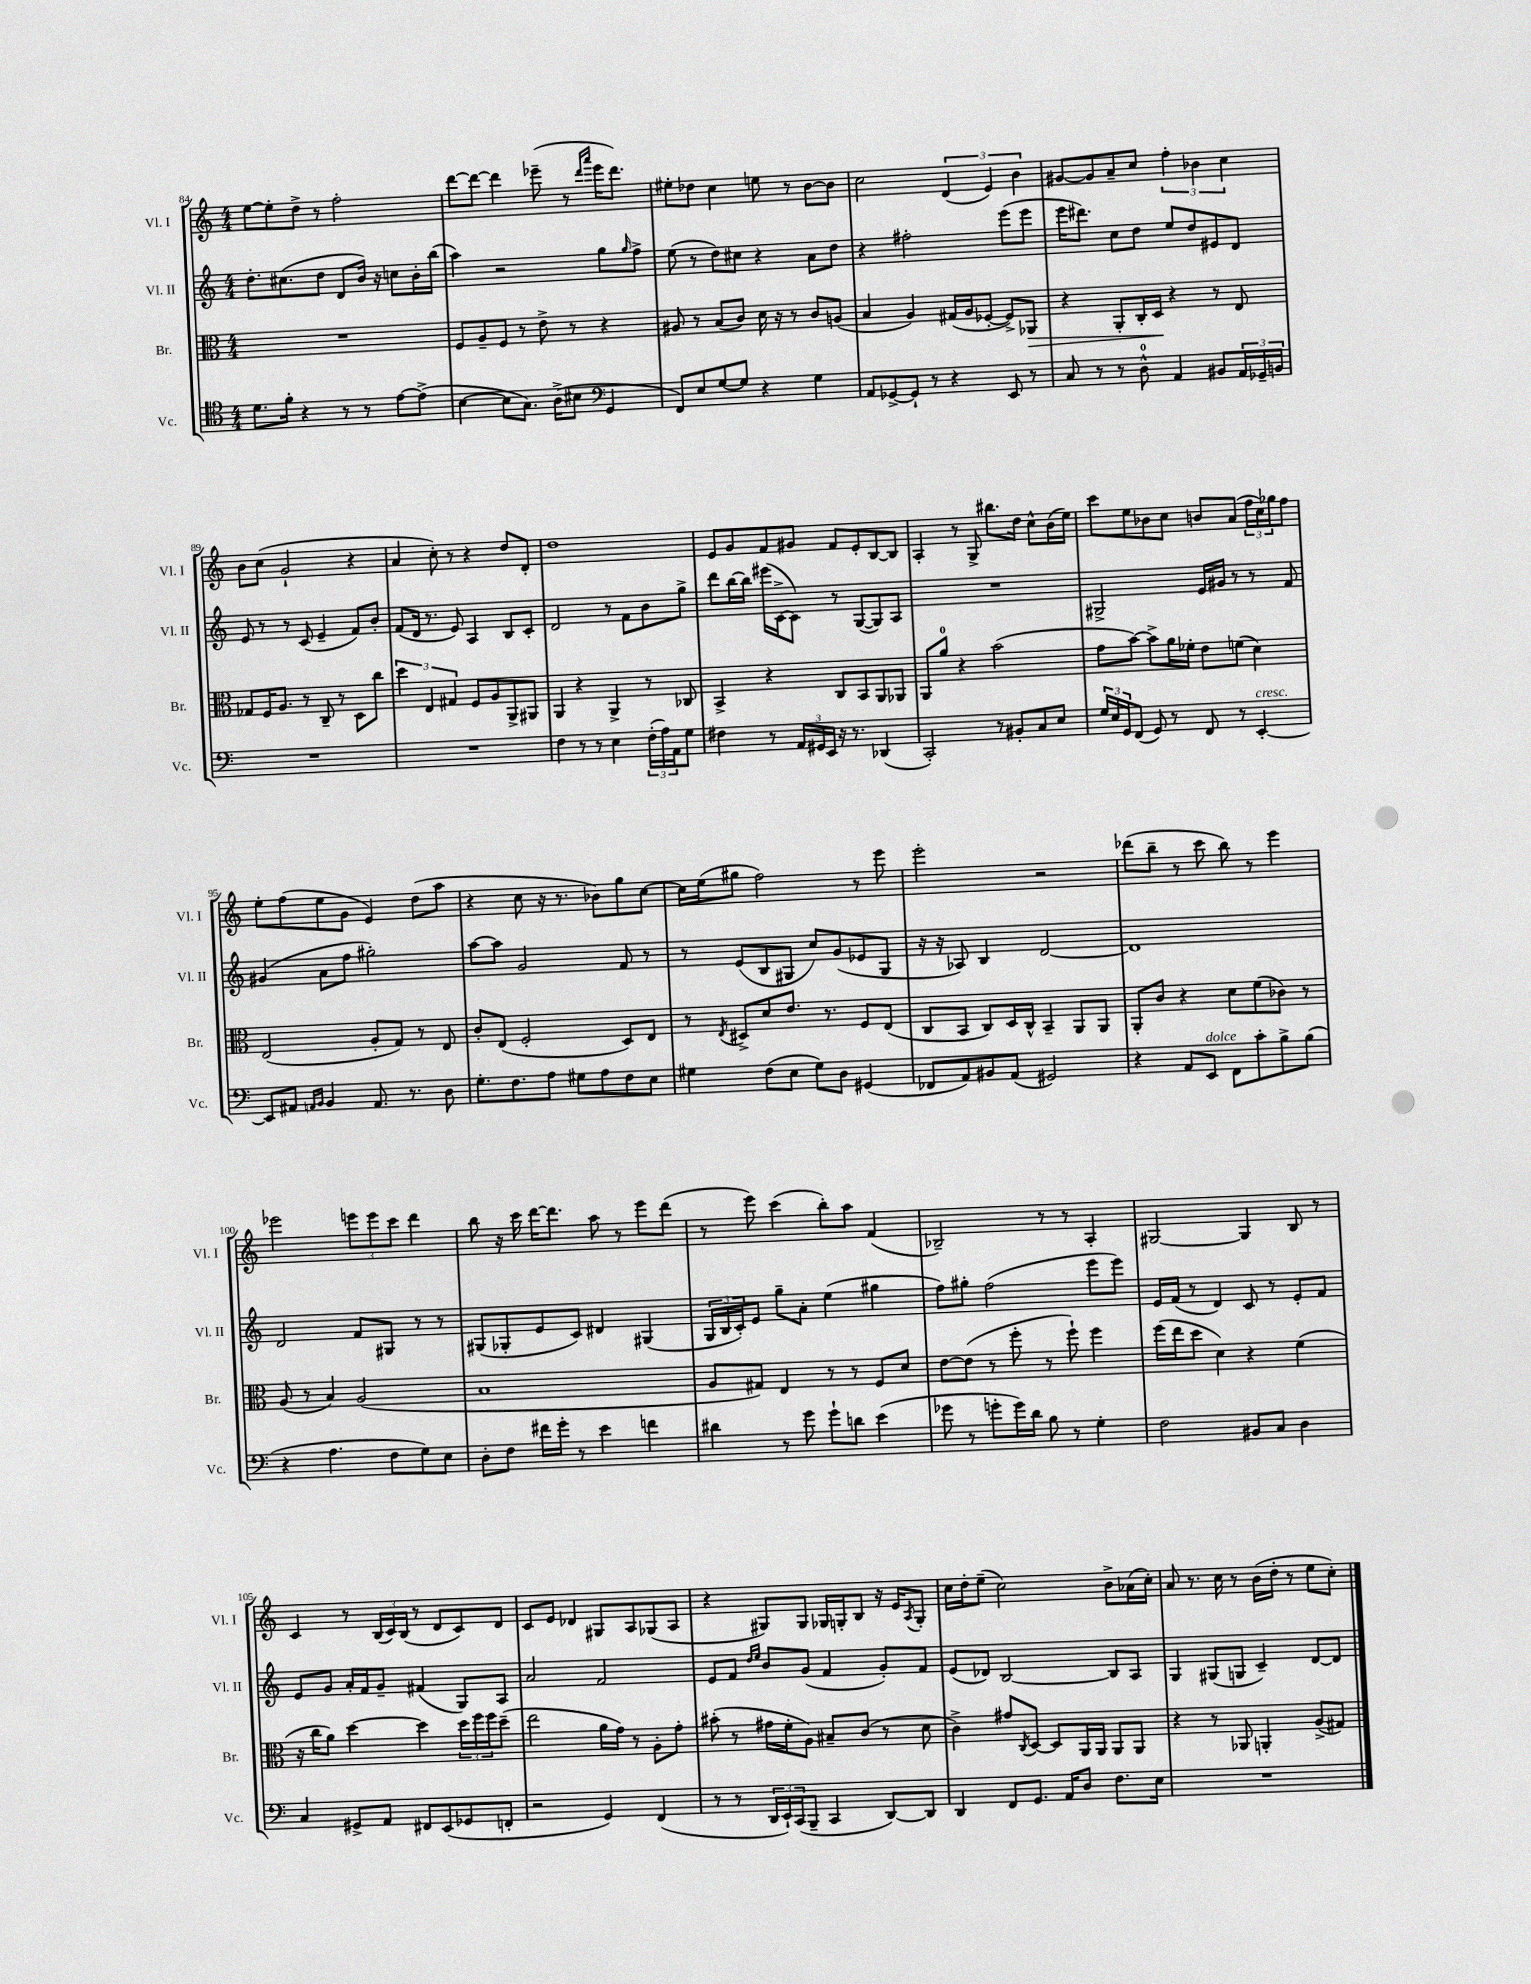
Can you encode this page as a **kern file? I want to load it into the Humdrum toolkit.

**kern	**kern	**dynam	**kern	**kern
*part4	*part3	*part3	*part2	*part1
*staff4	*staff3	*staff3	*staff2	*staff1
*I"Vc.	*I"Br.	*	*I"Vl. II	*I"Vl. I
*I'Vc.	*I'Br.	*	*I'Vl. II	*I'Vl. I
*clefC4	*clefC3	*	*clefG2	*clefG2
*k[]	*k[]	*	*k[]	*k[]
*M4/4	*M4/4	*	*M4/4	*M4/4
=84	=84	=84	=84	=84
8.d\L	1r	.	8.dd'\L	[8ee\L
.	.	.	.	8ee'\]
16f'\Jk	.	.	(8.cc#X\	.
4r	.	.	.	8dd^\J
.	.	.	8dd\J	8r
8r	.	.	8d/L	2ff'\
8r	.	.	16b/Jk)	.
.	.	.	16r	.
[8e\L	.	.	8ccn\L	.
(8e^\J]	.	.	16b'\L	.
.	.	.	(16bb\JJ	.
=85	=85	=85	=85	=85
[4B\	8F/L	.	4aa\)	[8ddd\L
.	8A~/	.	.	8ddd\J_
8B\L]	8F/J	.	2r	4ddd\]
8.G\J)	8r	.	.	.
.	8e^\	.	.	(8eee-X~\
(16A^\KL	.	.	.	.
8B#X\J	8r	.	.	8r
*clefF4	*	*	*	*
.	.	.	.	16qqddd/LL
.	.	.	.	16qqaaa/JJ
4GG/	4r	.	8gg\L	16eee-\KL
.	.	.	.	8.ddd\J)
.	.	.	16qqgg/	.
.	.	.	8ff^\J	.
=86	=86	=86	=86	=86
8FF/L)	8A#X/	.	(8ee\	8ee#X'\L
8E/	8r	.	8r	8dd-X\J
[8G/	(8B/L	.	8dd\L)	4cc\
8G/J]	8c/J)	.	8cc#X\J	.
4r	16d\	.	4r	8een\
.	16r	.	.	.
.	8r	.	.	8r
4G\	8c/L	.	8a\L	[8b\L
.	(8An/J	.	8dd\J	8b\J]
=87	=87	=87	=87	=87
8AA/L	4B/	.	4r	2cc\
[8GG-X^/	.	.	.	.
8GG-`/J]	4A/)	.	2ff#X'\	.
8r	.	.	.	.
4r	(16G#X/LL	.	.	(6d/
.	16A/J	.	.	.
.	[8F-X'/J	.	.	.
.	.	.	.	6e/)
8EE/	8F-^/L])	.	(8eee\L	.
.	.	.	.	6b\
!	!	!LO:HP:b	!	!
8r	8AA-X/J	>	8eee\J	.
=88	=88	=88	=88	=88
8C/	4r	.	16eee\KL	[8g#X/L
.	.	.	8.ddd#X\J)	.
8r	.	.	.	8g#/]
8r	8AA'/L	.	8cc\L	8a~/
8D^^\	16C'/L	.	8dd\J	8cc/J
.	16D/JJ	.	.	.
4AA/	4r	]	8ee/L	6ff'\
.	.	.	8dd/	.
.	.	.	.	6b-X\
8BB#X/L	8r	.	8e#X/	.
.	.	.	.	6cc\
24AA/L	8E/	.	8d/J	.
24GG-X~/	.	.	.	.
24BBn/JJ	.	.	.	.
!!LO:LB:g=z
=89	=89	=89	=89	=89
1r	8G-X/L	.	8e/	8b\L
.	16F/K	.	8r	(8cc\J
.	8.A/J	.	.	.
.	.	.	8r	2g`/
.	8r	.	(8c/	.
.	8C~/	.	4e~/	.
.	8r	.	.	.
.	8D\L	.	8f/L)	4r
.	8cc\J	.	8b'/J	.
=90	=90	=90	=90	=90
1r	6dd\	.	(8f/L	4a/
.	.	.	16d/Jk	.
.	6E/	.	.	.
.	.	.	8.r	.
.	.	.	.	8cc'\)
.	6G#X/	.	.	.
.	.	.	8e/)	8r
.	8F/L	.	4A/	4r
.	8A/	.	.	.
.	8AA^/	.	8B/L	8dd/L
.	8AA#X/J	.	8c'/J	8d'/J
=91	=91	=91	=91	=91
4F\	4AA/	.	2d/	1dd
8r	4r	.	.	.
8r	.	.	.	.
4E\	4AA^/	.	8r	.
.	.	.	8f\L	.
(24F'\LL	8r	.	8b\	.
24A\)	.	.	.	.
24AA\J	.	.	.	.
8G\J	8C-X/	.	8gg^\J	.
=92	=92	=92	=92	=92
4F#X\	4BB^/	.	8ddd\L	8e/L
.	.	.	[16bb\L	8g/
.	.	.	16bb\JJ]	.
8r	4r	.	(16eee#X\LL	8f/
.	.	.	[16c^\J	.
24AA/LL	.	.	8c\J])	8g#X/J
24GG#X/	.	.	.	.
24EE/JJ	.	.	.	.
16r	8C/L	.	8r	8f/L
8.r	.	.	.	.
.	8BB/	.	([8G/L	8e'/
(4DD-X/	8AA/	.	8G/])	[8B/
.	8AA-X/J	.	8A/J	8B/J]
=93	=93	=93	=93	=93
2CC'/)	8AA/L	.	1r	4A'/
.	8a/J	.	.	.
.	4r	.	.	8r
.	.	.	.	8G^/
8r	(2b\	.	.	8.bb#X\L
8BB#X'/L	.	.	.	.
.	.	.	.	16dd\Jk
8C/	.	.	.	8cc^^\L
8E/J	.	.	.	(16b\L
.	.	.	.	16ee\JJ)
=94	=94	=94	=94	=94
24G/LL	8g\L	.	2G#X^/	8ccc\L
24E/	.	.	.	.
24GG/J	.	.	.	.
(8FF/J	[8b\J)	.	.	8ee\
8GG/)	8b^\L]	.	.	8b-X\
8r	16a\L	.	.	8cc\J
.	16f-X'\JJ	.	.	.
8FF/	8e\L	.	16e/LL	8bn/L
.	.	.	16g#X/JJ	.
8r	(8fn\J	.	8r	(8a/J
!LO:TX:a:i:t=cresc.	!	!	!	!
[4EE'/	4d\)	.	8r	24ff\LL
.	.	.	.	24cc\)
.	.	.	.	24gg-X\J
.	.	.	8f/	8ff\J
!!LO:LB:g=z
=95	=95	=95	=95	=95
8EE/L]	(2E/	.	(4g#X/	8ee'\L
8AA#X/J	.	.	.	(8ff\
16qqAAn/LL	.	.	.	.
16qqBB/JJ	.	.	.	.
4BB/	.	.	8a\L	8ee\
.	.	.	8ff\J	8g\J
8.AA/	8A'/L	.	2gg#X'\)	4e/)
.	8G/J)	.	.	.
8.r	.	.	.	.
.	8r	.	.	(8dd\L
8D\	8E/	.	.	8aa\J
=96	=96	=96	=96	=96
8.G'\L	8c'/L	.	[8aa\L	4r
.	(8E/J	.	8aa\J]	.
8.F\	.	.	.	.
.	2F'/	.	2g/	8cc\
8A\J	.	.	.	16r
.	.	.	.	8.r
8G#X\L	.	.	.	.
8A\	.	.	.	8b-X\L)
8F\	8D/L)	.	8f/	8gg\
8E\J	8E/J	.	8r	[8cc\J
=97	=97	=97	=97	=97
4G#X\	8r	.	8r	16cc\LL]
.	.	.	.	(16ee\J
.	8qE/	.	.	.
.	8D#X^/L	.	(8e/L	8gg#X\J
(8F\L	8d/	.	8B/	2ff\)
8E\J	8.e/J	.	8G#X/J	.
8G#\L)	.	.	8cc/L)	.
.	8.r	.	.	.
8D\J	.	.	(8g/	.
(4GG#X/	8F/L	.	8e-X/	8r
.	(8E/J	.	8G#/J	8eee\
=98	=98	=98	=98	=98
8FF-X/L	8C/L	.	16r	2eee'\
.	.	.	16r	.
8AA/)	8BB/J	.	8A-X/)	.
8BB#X/	8C/L)	.	4B/	.
(8AA/J	16D/L	.	.	.
.	16C^^/JJ	.	.	.
2GG#X/)	4BB~/	.	[2d/	2r
.	8AA/L	.	.	.
.	8AA/J	.	.	.
=99	=99	=99	=99	=99
4r	8AA'/L	.	1d]	(8ddd-X\L
.	8c/J	.	.	8bb~\J
8AA/L	4r	.	.	8r
!LO:TX:a:i:t=dolce	!	!	!	!
8EE/J	.	.	.	8ccc\
8FF\L	8d\L	.	.	8bb\)
8c'\	(8f\	.	.	8r
8B^\	8c-X\J)	.	.	4eee\
(8B\J	8r	.	.	.
!!LO:LB:g=z
=100	=100	=100	=100	=100
4r	(8A/	.	2d/	2eee-X\
.	8r	.	.	.
4.A\	4B/)	.	.	.
.	(2A/	.	8f/L	12eeen\L
.	.	.	.	12eee\
8F\L	.	.	8G#X/J	.
.	.	.	.	12ccc\J
8G\)	.	.	8r	4ddd\
8E\J	.	.	8r	.
=101	=101	=101	=101	=101
8D'\L	1B	.	(8G#X/L	8bb\
8F\J	.	.	8G-X'/	16r
.	.	.	.	16ccc\
16f#X\LL	.	.	8e/	[16ddd\KL
16g'\JJ	.	.	.	8.ddd\J]
8r	.	.	8c/J)	.
4e\	.	.	4d#X/	8aa\
.	.	.	.	8r
4fn\	.	.	(4G#X/	8eee\L
.	.	.	.	(8ddd\J
=102	=102	=102	=102	=102
4d#X\	8A/L	.	24G/LL	8r
.	.	.	24B/	.
.	.	.	24c'/J)	.
.	8G#X/J)	.	8e/J	8eee\)
8r	4E/	.	8gg~\L	(4ccc\
8g\	.	.	8a'\J	.
8g`\L	8r	.	(4ee\	8bb'\L)
8dn\J	8r	.	.	8aa\J
(4e\	8F/L	.	4gg#X\	(4f/
.	8d/J	.	.	.
=103	=103	=103	=103	=103
8g-X\	[8e\L	.	8ff\L)	2B-X~/)
8r	(8e\J]	.	8gg#X'\J	.
8gn'\L	8r	.	(2ff\	.
16g\L)	8ff'\	.	.	.
16d\JJ	.	.	.	.
8B\	8r	.	.	8r
8r	8ff`\)	.	.	8r
4G'\	4ff\	.	8eee\L	4A'/
.	.	.	8eee\J)	.
=104	=104	=104	=104	=104
2F\	(16ff\LL	.	16e/LL	[2G#X/
.	16ee\J	.	(16f/JJ	.
.	8dd\J	.	8r	.
.	4d\)	.	4d/)	.
8BB#X/L	4r	.	8c/	4G#/]
8C/J	.	.	8r	.
4D\	(4f\	.	8e'/L	8B/
.	.	.	8f/J	8r
!!LO:LB:g=z
=105	=105	=105	=105	=105
4C/	16r	.	8e/L	4c/
.	16cc\KL	.	.	.
.	8a\J)	.	8g/J	.
8GG#X^/L	[4dd\	.	16a'/LL	8r
.	.	.	16f/J	.
8AA/J	.	.	8g~/J	(24B/LL
.	.	.	.	24c/)
.	.	.	.	(24B/JJ
8FF#X/L	4dd\]	.	(4f#X/	8r
(8EE/	.	.	.	8d/L
8GG-X/	24dd\LL	.	8G/L)	8c/)
.	24ff\	.	.	.
.	24ff\J	.	.	.
8FFn'/J	(8dd~\J	.	8A/J	8d/J
=106	=106	=106	=106	=106
2r	2ee\	.	2a/	8c/L
.	.	.	.	8e/J
.	.	.	.	4d-X/
4GG/)	16a\LL	.	2f/	8G#X/L
.	16g\JJ)	.	.	.
.	8r	.	.	8A/
(4FF/	8A'\L	.	.	(8G-X/
.	8g'\J	.	.	8A/J
=107	=107	=107	=107	=107
8r	(8b#X'\	.	8e/L	4r
8r	8r	.	8f/J	.
.	.	.	16qqdd/LL	.
.	.	.	16qqee/JJ	.
24DD/LL	16g#X\LL	.	8b/L	8G#X/L)
24EE`/)	.	.	.	.
.	16f'\J	.	.	.
(24CC/J	.	.	.	.
8BBB~/J	8A\J)	.	(8g/J	8G#/J
4CC/	8B#X~/L	.	4f/	16G-X/LL
.	.	.	.	16Gn'/J
.	(8c/J	.	.	8B/J
[8DD/L)	8r	.	8g'/L)	16r
.	.	.	.	16e/KL
.	.	.	.	8qA/
8DD/J]	8d\	.	8f/J	8G'/J
=108	=108	=108	=108	=108
4DD/	4c^\)	.	(8e/L	16cc\LL
.	.	.	.	16dd'\J
.	.	.	8d-X/J)	(8ee~\J
8FF/L	8g#X/L	.	[2B/	2cc\)
.	8qC/	.	.	.
8.GG/J	[8D/J	.	.	.
.	8D/L]	.	.	.
16AA/KL	.	.	.	.
8D/J	16AA/L	.	.	.
.	16AA/JJ	.	.	.
8.F\L	8AA/L	.	8B/L]	8b^\L
.	8AA/J	.	8A/J	(16a-X\L
16E\Jk	.	.	.	16cc'\JJ)
=109	=109	=109	=109	=109
1r	4r	.	4G/	8a/
.	.	.	.	8.r
.	8r	.	(8G#X/L	.
.	.	.	.	16cc\
.	8AA-X/	.	8Gn/J	8r
.	4AAn'/	.	4c~/)	(16b\LL
.	.	.	.	16dd'\JJ
.	.	.	.	8r
.	(8A^/L	.	[8d/L	8ee\L
.	8G#X/J)	.	8d/J]	8cc'\J)
==	==	==	==	==
*-	*-	*-	*-	*-
